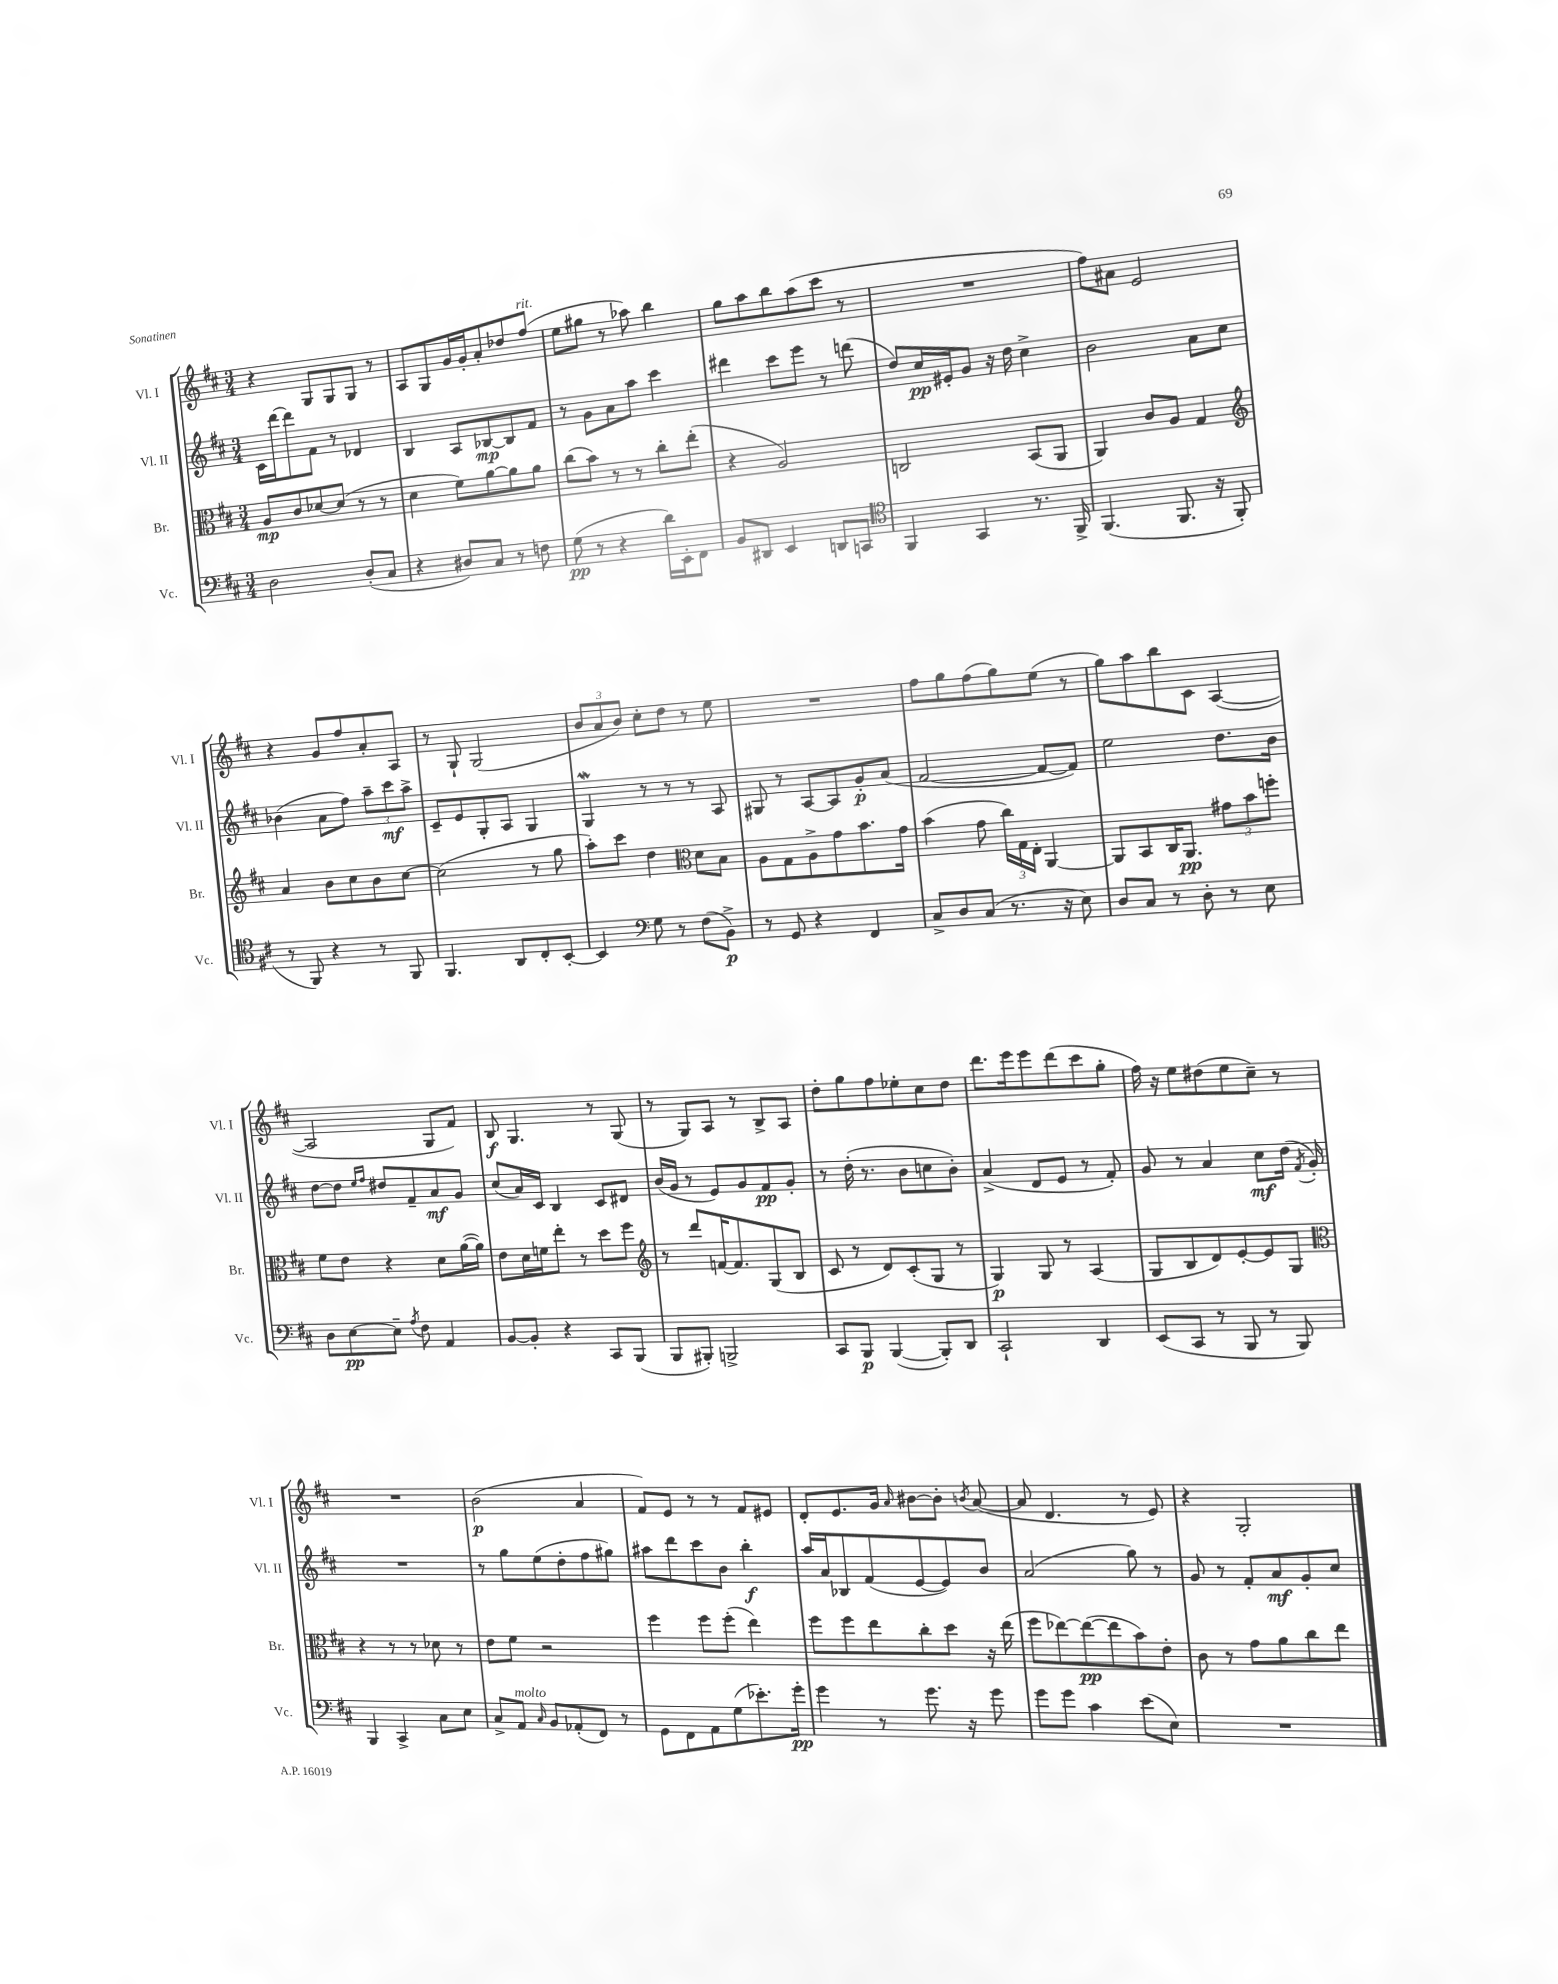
<<
\new StaffGroup <<
\new Staff = "s0" \with { instrumentName = "Vl. I" shortInstrumentName = "Vl. I" } {
    \clef treble \key d \major \numericTimeSignature \time 3/4
    \autoBeamOff r4 g8[ g8 g8] r8 |
    a8[ g8 g'16 g'16-. a'8-. des''8 fis''8]^\markup { \italic "rit." }( |
    e''8[ gis''8] r8 aes''8) b''4 |
    g''8[ a''8 b''8 a''8( cis'''8] r8 |
    R2. |
    fis''8[) ais'8] e'2 |
    r4 g'8[ fis''8 a'8-. a8] |
    r8 g8-! g2( |
    \tuplet 3/2 { b'8[ a'8 b'8]) } cis''8[-. d''8] r8 e''8 |
    R2. |
    fis''8[ g''8 fis''8( g''8) e''8]( r8 |
    g''8[) a''8 b''8 cis'8] a4~( |
    a2 g8[ fis'8]) |
    b8\f g4. r8 g8( |
    r8 g8[) a8] r8 b8[-> a8] |
    d''8[-. g''8 fis''8 ees''8-. cis''8 d''8] |
    d'''8.[ e'''16 e'''8 d'''8( cis'''8 g''8]-. |
    fis''16) r16 e''8[ dis''8( e''8 cis''8]--) r8 |
    R2. |
    b'2\p( a'4 |
    fis'8[) e'8] r8 r8 fis'8[ eis'8] |
    d'8[-. e'8. g'16] \grace { a'16 } bis'8[~ bis'8]-. \acciaccatura { b'8 } a'8~( |
    a'8 d'4. r8 e'8) |
    r4 g2-. \bar "|." |
}
\new Staff = "s1" \with { instrumentName = "Vl. II" shortInstrumentName = "Vl. II" } {
    \clef treble \key d \major \numericTimeSignature \time 3/4
    \autoBeamOff cis'16[ d'''16~ d'''8 fis'8] r8 des'4 |
    b4 a8[ bes8~\mp bes8 fis'8] |
    r8 g'8[ a'8 a''8] cis'''4 |
    dis'''4 cis'''8[ e'''8] r8 d'''8( |
    d''8[) cis''16\pp eis'16-. g'8] r16 d''16 cis''4-> |
    b'2 a'8[ cis''8] |
    bes'4( a'8[ fis''8]) \tuplet 3/2 { a''8[-- cis'''8\mf a''8]-> } |
    cis'8[-- e'8 g8-. a8] g4 |
    g4\mordent r8 r8 r8 a8 |
    gis8 r8 a8[~ a8 g'8-.\p a'8]( |
    fis'2~ fis'8[~ fis'8]) |
    e''2 d''8.[ b'16] |
    d''8[~ d''8] \grace { e''16[ fis''16] } dis''8[ fis'8-- a'8\mf g'8] |
    cis''8[( a'16) cis'16] b4 cis'8[ dis'8] |
    b'16[( g'16] r8 e'8[) g'8 fis'8\pp g'8]-. |
    r8 d''16-.( r8. b'8[ c''8 b'8]-.) |
    a'4->( d'8[ e'8] r8 fis'8-.) |
    g'8 r8 a'4 cis''8[\mf d''16]( \acciaccatura { fis'8 } g'16-.) |
    R2. |
    r8 g''8[ e''8( d''8-. fis''8 gis''8]) |
    ais''8[ d'''8 cis'''8 b'8] b''4-.\f |
    a''16[ a'16 bes8 fis'8( e'8~ e'8) b'8] |
    a'2( g''8) r8 |
    g'8 r8 fis'8[-. a'8\mf g'8-. cis''8] \bar "|." |
}
\new Staff = "s2" \with { instrumentName = "Br." shortInstrumentName = "Br." } {
    \clef alto \key d \major \numericTimeSignature \time 3/4
    \autoBeamOff a8[\mp cis'8 des'8~ des'8]( r8 r8 |
    d'4 fis'8[) a'8~ a'8 a'8] |
    cis''8[( b'8]) r8 r8 cis''8[-. e''8]-.( |
    r4 a2) |
    c2 b,8[( a,8] |
    a,4) cis'8[ a8] g4 |
    \clef treble a'4 b'8[ cis''8 b'8 cis''8]~ |
    cis''2( r8 g''8 |
    a''8[-.) cis'''8] d''4 \clef alto d'8[ b8] |
    a8[ g8 a8-> g'8 b'8. g'16] |
    b'4( g'8 \tuplet 3/2 { cis''16[) g16 e16]-. } a,4~ |
    a,8[ b,8 cis16 a,8.]\pp \tuplet 3/2 { gis'8[ b'8 f''8]-. } |
    fis'8[ e'8] r4 d'8[ a'16~( a'16]) |
    e'8[ d'16 f'16 e''8]-. r8 d''8[ fis''8] |
    \clef treble r8 d'''8[ f'16~ f'8. g8( b8] |
    cis'8 r8 d'8[) cis'8-.( g8] r8 |
    g4\p) g8 r8 a4( |
    g8[ b8 d'8) e'8~-. e'8 g8] |
    \clef alto r4 r8 r8 des'8 r8 |
    e'8[ fis'8] r2 |
    fis''4 fis''8[ fis''8]-.( e''4) |
    fis''8[ fis''8 e''8 cis''8-. d''8] r16 e''16( |
    fis''8[ ees''8~) ees''8~\pp( ees''8 b'8) e'8]-. |
    cis'8 r8 g'8[ a'8 cis''8 e''8] \bar "|." |
}
\new Staff = "s3" \with { instrumentName = "Vc." shortInstrumentName = "Vc." } {
    \clef bass \key d \major \numericTimeSignature \time 3/4
    \autoBeamOff d2 d8[-.( cis8] |
    r4 dis8[) cis8] r8 f8 |
    g8\pp( r8 r4 d'16[) e,16-. fis,8] |
    b,8[ dis,8] e,4 d,8[ c,8] |
    \clef tenor fis,4 g,4 r8. fis,16-> |
    fis,4.( fis,8. r16 fis,8-. |
    r8 fis,8) r4 r8 fis,8 |
    fis,4. a,8[ cis8-. b,8]~-. |
    b,4 \clef bass g8 r8 fis8[( b,8]->\p) |
    r8 g,8 r4 fis,4 |
    cis8[-> d8 cis8]( r8. r16 e8) |
    d8[ cis8] r8 d8-. r8 e8 |
    d8[ e8~\pp e8]-- \acciaccatura { a8 } fis8 a,4 |
    b,8[~ b,8]-. r4 cis,8[ b,,8]( |
    b,,8[ bis,,8]-.) b,,2-> |
    cis,8[ b,,8]\p b,,4~( b,,8[-.) d,8] |
    cis,2-! d,4 |
    e,8[( cis,8] r8 b,,8 r8 b,,8) |
    b,,4 cis,4-> cis8[ e8] |
    cis8[-> a,8]^\markup { \italic "molto" } \grace { cis16 } b,8[ aes,8-.( fis,8]) r8 |
    g,8[ fis,8 a,8 g8( ees'8.-.) g'16]-.\pp |
    g'4 r8 g'8. r16 g'8 |
    g'8[ g'8] cis'4 e'8[( e8]) |
    R2. \bar "|." |
}
>>
>>
\layout { \context { \Score \remove "Bar_number_engraver" } }
